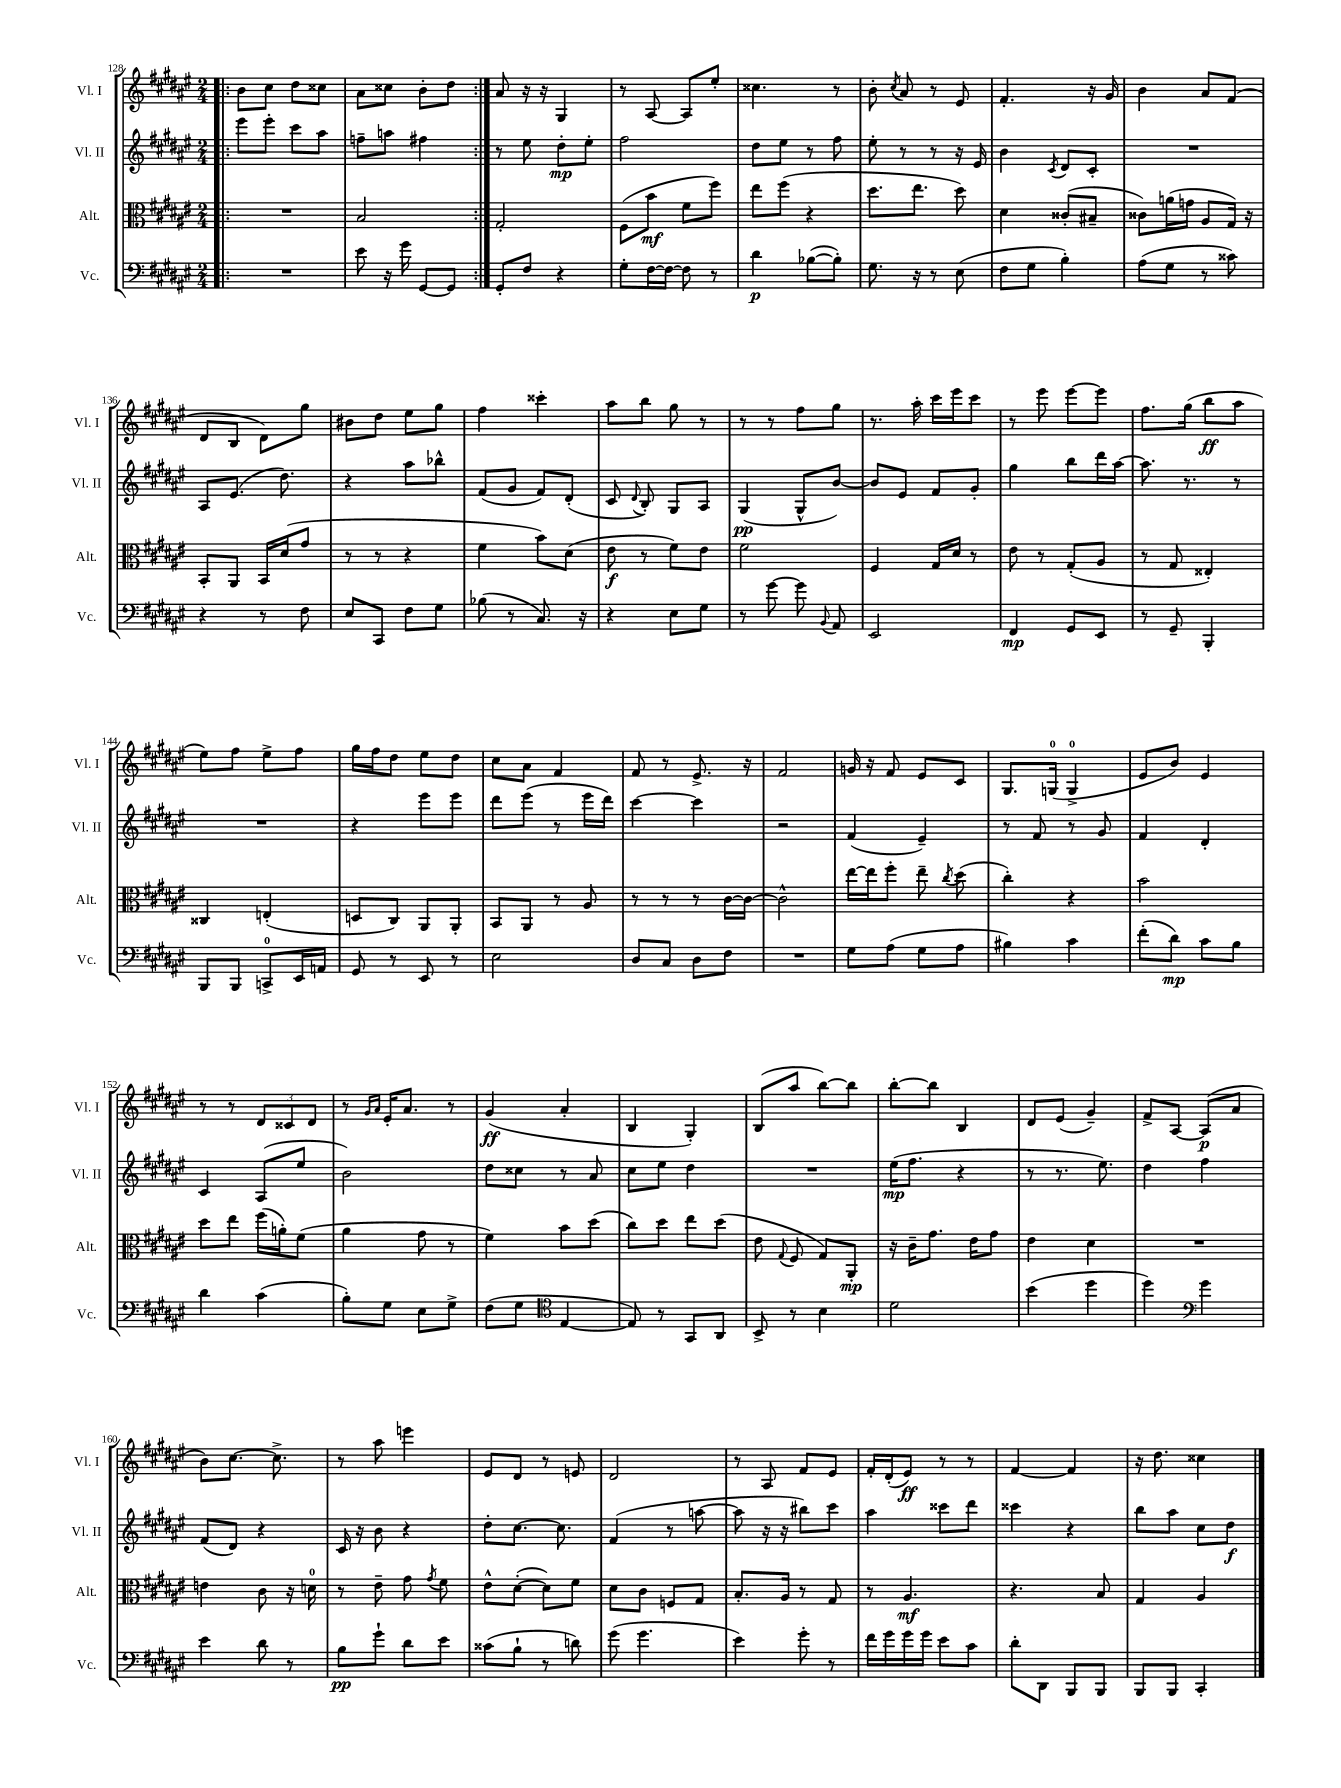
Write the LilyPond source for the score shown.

<<
\new StaffGroup <<
\new Staff = "s0" \with { instrumentName = "Vl. I" shortInstrumentName = "Vl. I" } {
    \clef treble \key fis \major \numericTimeSignature \time 2/4
    \autoBeamOff \repeat volta 2 { \bar ".|:" b'8[ cis''8] dis''8[ cisis''8] |
    ais'8[ cisis''8] b'8[-. dis''8] | }
    ais'8 r16 r16 gis4 |
    r8 ais8~ ais8[ eis''8]-. |
    cisis''4. r8 |
    b'8-. \acciaccatura { cis''8 } ais'8 r8 eis'8 |
    fis'4.-. r16 gis'16 |
    b'4 ais'8[ fis'8]( |
    dis'8[ b8] dis'8[) gis''8] |
    bis'8[ dis''8] eis''8[ gis''8] |
    fis''4 cisis'''4-. |
    ais''8[ b''8] gis''8 r8 |
    r8 r8 fis''8[ gis''8] |
    r8. ais''16-. cis'''16[ eis'''16 cis'''8] |
    r8 eis'''8 eis'''8[~ eis'''8] |
    fis''8.[ gis''16]( b''8[\ff ais''8] |
    eis''8[) fis''8] eis''8[-> fis''8] |
    gis''16[ fis''16 dis''8] eis''8[ dis''8] |
    cis''8[ ais'8] fis'4 |
    fis'8 r8 eis'8.-> r16 |
    fis'2 |
    g'16 r16 fis'8 eis'8[ cis'8] |
    gis8.[ g16]-0( g4-0-> |
    eis'8[ b'8]) eis'4 |
    r8 r8 \tuplet 3/2 { dis'8[ cisis'8 dis'8] } |
    r8 \grace { gis'16[ ais'16] } eis'16[-. ais'8.] r8 |
    gis'4\ff( ais'4-. |
    b4 gis4-.) |
    b8[( ais''8] b''8[~) b''8] |
    b''8[~-. b''8] b4 |
    dis'8[ eis'8]( gis'4--) |
    fis'8[-> ais8]~ ais8[\p( ais'8] |
    b'8[) cis''8.]~ cis''8.-> |
    r8 ais''8 e'''4 |
    eis'8[ dis'8] r8 e'8 |
    dis'2 |
    r8 ais8 fis'8[ eis'8] |
    fis'16[-. dis'16-.( eis'8]\ff) r8 r8 |
    fis'4~ fis'4 |
    r16 dis''8. cisis''4 \bar "|." |
}
\new Staff = "s1" \with { instrumentName = "Vl. II" shortInstrumentName = "Vl. II" } {
    \clef treble \key fis \major \numericTimeSignature \time 2/4
    \autoBeamOff \repeat volta 2 { \bar ".|:" eis'''8[ eis'''8]-. cis'''8[ ais''8] |
    f''8[-- a''8] fis''4 | }
    r8 eis''8 dis''8[-.\mp eis''8]-. |
    fis''2 |
    dis''8[ eis''8] r8 fis''8 |
    eis''8-. r8 r8 r16 eis'16 |
    b'4 \acciaccatura { cis'8 } dis'8[ cis'8]-. |
    R2 |
    ais8[ eis'8.]( dis''8.) |
    r4 ais''8[ bes''8]-^ |
    fis'8[( gis'8] fis'8[) dis'8]-.( |
    cis'8 \appoggiatura { dis'8 } b8-.) gis8[ ais8] |
    gis4\pp( gis8[-^ b'8]~) |
    b'8[ eis'8] fis'8[ gis'8]-. |
    gis''4 b''8[ dis'''16 ais''16]~ |
    ais''8. r8. r8 |
    R2 |
    r4 eis'''8[ eis'''8] |
    dis'''8[ eis'''8]( r8 eis'''16[ dis'''16]) |
    cis'''4~ cis'''4 |
    r2 |
    fis'4( eis'4--) |
    r8 fis'8 r8 gis'8 |
    fis'4 dis'4-. |
    cis'4 ais8[( eis''8] |
    b'2) |
    dis''8[ cisis''8] r8 ais'8 |
    cis''8[ eis''8] dis''4 |
    R2 |
    eis''16[\mp( fis''8.] r4 |
    r8 r8. eis''8.) |
    dis''4 fis''4 |
    fis'8[( dis'8]) r4 |
    cis'16 r16 b'8 r4 |
    dis''8[-. cis''8.]~ cis''8. |
    fis'4( r8 a''8~ |
    a''8 r16 r16 bis''8[) cis'''8] |
    ais''4 cisis'''8[ dis'''8] |
    cisis'''4 r4 |
    b''8[ ais''8] cis''8[ dis''8]\f \bar "|." |
}
\new Staff = "s2" \with { instrumentName = "Alt." shortInstrumentName = "Alt." } {
    \clef alto \key fis \major \numericTimeSignature \time 2/4
    \autoBeamOff \repeat volta 2 { \bar ".|:" R2 |
    b2 | }
    gis2-. |
    fis8[( b'8]\mf fis'8[ fis''8]) |
    eis''8[ fis''8]( r4 |
    dis''8.[ eis''8.] dis''8) |
    dis'4 cisis'8[-.( bis8]-- |
    cisis'8[) a'16( g'16] ais8[ gis16]) r16 |
    b,8[-. ais,8] b,16[ dis'16( gis'8] |
    r8 r8 r4 |
    fis'4 b'8[) dis'8]( |
    eis'8\f r8 fis'8[) eis'8] |
    fis'2 |
    fis4 gis16[ dis'16] r8 |
    eis'8 r8 gis8[-.( ais8] |
    r8 gis8 eisis4-.) |
    cisis4 e4-.( |
    d8[ cis8]) ais,8[ ais,8]-. |
    b,8[ ais,8] r8 ais8 |
    r8 r8 r8 cis'16[~ cis'16]~ |
    cis'2-^ |
    eis''16[~ eis''16 fis''8]-. eis''8-- \acciaccatura { cis''8 } dis''8( |
    cis''4-.) r4 |
    b'2 |
    dis''8[ eis''8] fis''16[( a'16-.) fis'8]( |
    ais'4 gis'8 r8 |
    fis'4) b'8[ dis''8]( |
    cis''8[) dis''8] eis''8[ dis''8]( |
    eis'8 \appoggiatura { gis8 } fis8 gis8[) ais,8]-.\mp |
    r16 cis'16[-- gis'8.] eis'16[ gis'8] |
    eis'4 dis'4 |
    R2 |
    e'4 cis'8 r16 d'16-0 |
    r8 eis'8-- gis'8 \acciaccatura { gis'8 } fis'8 |
    eis'8[-^ dis'8]~-.( dis'8[) fis'8] |
    dis'8[ cis'8] f8[ gis8] |
    b8.[-. ais16] r8 gis8 |
    r8 ais4.\mf |
    r4. b8 |
    gis4 ais4 \bar "|." |
}
\new Staff = "s3" \with { instrumentName = "Vc." shortInstrumentName = "Vc." } {
    \clef bass \key fis \major \numericTimeSignature \time 2/4
    \autoBeamOff \repeat volta 2 { \bar ".|:" R2 |
    eis'8 r16 gis'16 gis,8[~ gis,8] | }
    gis,8[-. fis8] r4 |
    gis8[-. fis16~ fis16]~ fis8 r8 |
    dis'4\p bes8[~( bes8]-.) |
    gis8. r16 r8 eis8( |
    fis8[ gis8] b4-.) |
    ais8[( gis8] r8 cisis'8) |
    r4 r8 fis8 |
    eis8[ cis,8] fis8[ gis8] |
    bes8( r8 cis8.) r16 |
    r4 eis8[ gis8] |
    r8 gis'8~ gis'8 \appoggiatura { b,8 } ais,8 |
    eis,2 |
    fis,4\mp gis,8[ eis,8] |
    r8 gis,8-- b,,4-. |
    b,,8[ b,,8] c,8[-0-> eis,16 a,16] |
    gis,8 r8 eis,8 r8 |
    eis2 |
    dis8[ cis8] dis8[ fis8] |
    R2 |
    gis8[ ais8]( gis8[ ais8] |
    bis4) cis'4 |
    fis'8[-.( dis'8]\mp) cis'8[ b8] |
    dis'4 cis'4( |
    b8[-.) gis8] eis8[ gis8]-> |
    fis8[( gis8] \clef tenor eis4~ |
    eis8) r8 gis,8[ ais,8] |
    b,8-> r8 b4 |
    dis'2 |
    b'4( dis''4 |
    dis''4) \clef bass gis'4 |
    eis'4 dis'8 r8 |
    b8[\pp gis'8]-! dis'8[ eis'8] |
    cisis'8[( b8]-! r8 d'8) |
    gis'8( gis'4. |
    eis'4) gis'8-. r8 |
    fis'16[ gis'16 gis'16 gis'16] eis'8[ cis'8] |
    dis'8[-. dis,8] b,,8[ b,,8] |
    b,,8[ b,,8] cis,4-. \bar "|." |
}
>>
>>
\layout { \context { \Score currentBarNumber = #128 } }
